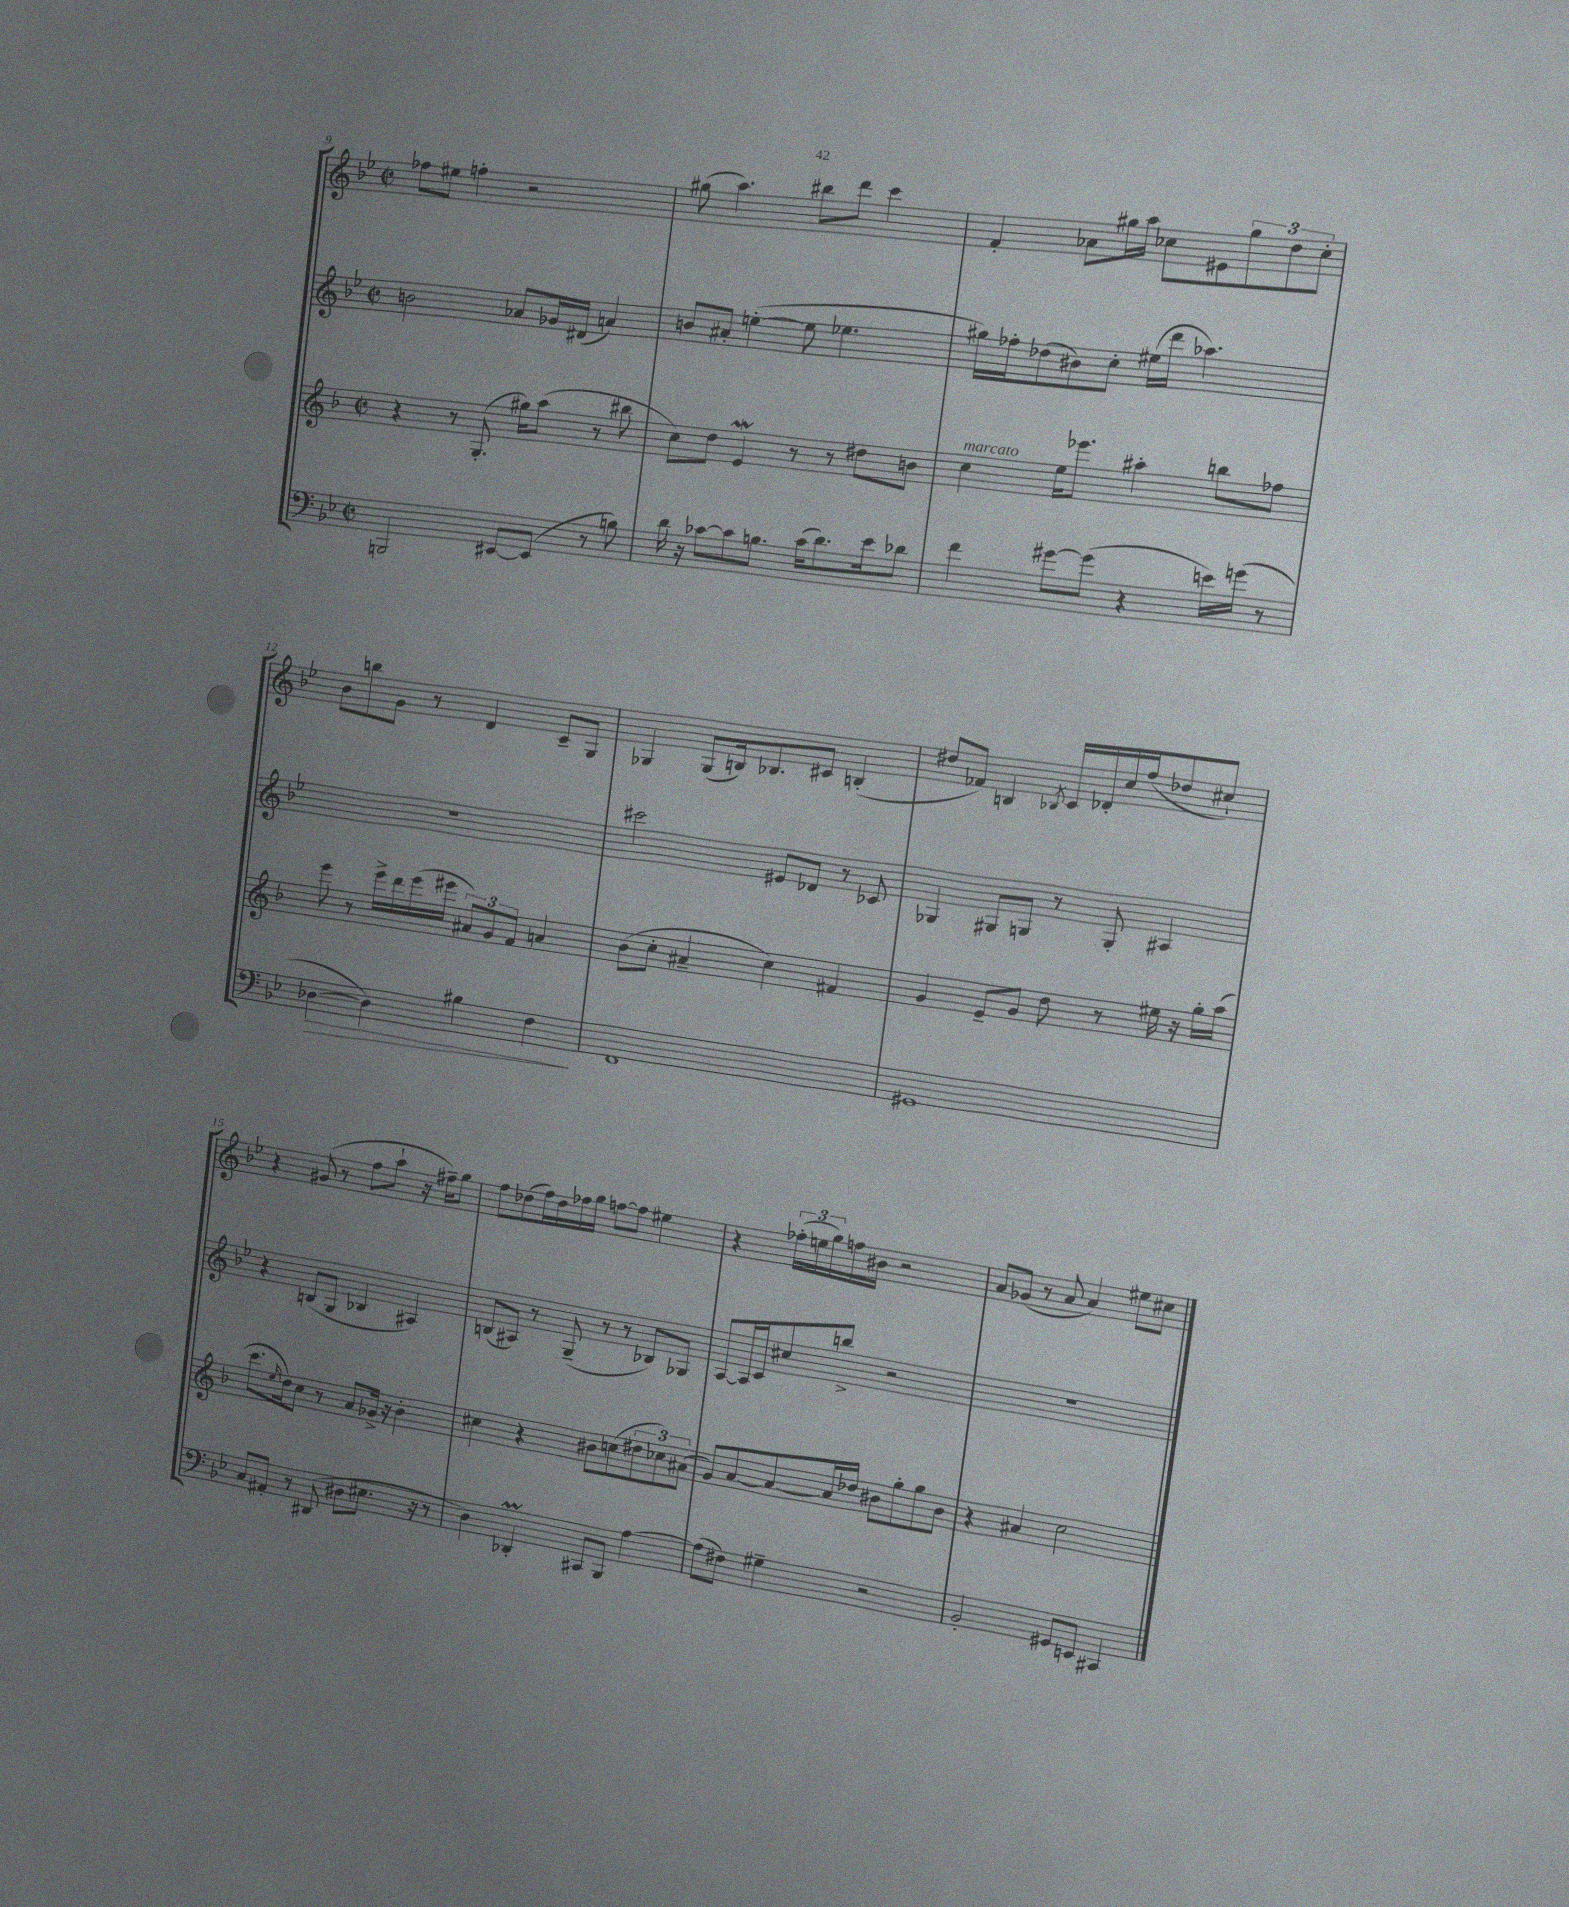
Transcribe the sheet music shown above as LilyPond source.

<<
\new StaffGroup <<
\new Staff = "s0" {
    \clef treble \key bes \major \defaultTimeSignature \time 2/2
    fes''8 eis''8 f''4-. r2 |
    gis''8( a''4.) bis''8 d'''8 c'''4 |
    f'4-. aes'8 gis''16 a''16 ces''8 eis'8 \tuplet 3/2 { gis''8 d''8 ces''8-. } |
    bes'8 b''8 g'8 r8 d'4 c'8-- g8 |
    ges4 ges8( b16) bes8. cis'8 b4-.( |
    dis''8 fes'8) b4 \acciaccatura { bes8 } c'16 des'16-. c''16 f''16( des''8 cis''8-!) |
    r4 gis'8( r8 f''8 a''8-! r16 fis''16--) g''8 |
    f''8 des''8( f''16) des''16 fes''16 g''16 f''8~ f''8 eis''4 |
    r4 \tuplet 3/2 { fes''16-.( e''16 g''16) } f''16 bis'16 r2 |
    a'8 ges'8( r8 a'8 a'4) eis''8 cis''8 \bar "|." |
}
\new Staff = "s1" {
    \clef treble \key bes \major \defaultTimeSignature \time 2/2
    b'2 aes'8 ges'16 dis'16( a'4) |
    b'8 ais'8-. e''4~-.( e''8 ees''4. |
    gis''16) fes''16-. des''8( bis'8) c''8-. eis''16( d'''16 aes''4.) |
    R1 |
    cis'''2 eis'8 des'8 r8 ces'8 |
    ges4 gis8 g8 r8 g8-. ais4 |
    r4 b8( g8 bes4 ais4) |
    b8( ais8) r8 g8--( r8 r8 bes8) ges8 |
    a8~ a16 c'16 cis''8 b''8-> r2 |
    R1 \bar "|." |
}
\new Staff = "s2" {
    \clef treble \key f \major \defaultTimeSignature \time 2/2
    r4 r8 g8.-.( gis''16) a''8( r8 bis''8 |
    c''8) d''8 e'4\mordent r8 r8 dis''8 b'8 |
    c''4^\markup { \italic "marcato" } e''16 ees'''8. ais''4-. b''8 fes''8 |
    e'''8 r8 e'''16-> d'''16 e'''16( eis'''16 \tuplet 3/2 { ais'8) g'8 f'8 } a'4 |
    bes'8( c''8-. ais'4-- c''4) fis'4 |
    g'4 e'8-- g'8 d''8 r8 eis''16 r16 g''16-. a''16( |
    c'''8. \grace { e''16 } d''16) c''8 r8 a'8 ges'16-> r16 bes'4-. |
    cis''4 r4 bis'8 c''8( \tuplet 3/2 { dis''8 ces''8) ais'8( } |
    g'8) a'8~ a'8~ a'16 des''16 bis'8 g''8-. g''8 bis'8 |
    r4 ais'4 c''2 \bar "|." |
}
\new Staff = "s3" {
    \clef bass \key bes \major \defaultTimeSignature \time 2/2
    b,,2 eis,8~ eis,8( r8 b8) |
    d'16 r16 ces'8~ ces'8 b8. ces'16( d'8.) ees'16 des'8 |
    f'4 gis'8~ gis'8( r4 e'16) g'16( r8 |
    des4~\> des4) bis4 f4\! |
    f,1 |
    gis,1 |
    c8 ais,8-. r8 dis,8( dis8 eis8. r16 r8 |
    d4) des,4-.\prall cis,8 bes,,8 a4~ |
    a8( fis8) gis4-- r2 |
    bes,2-. gis,8 e,8 cis,4 \bar "|." |
}
>>
>>
\layout { \context { \Score currentBarNumber = #9 } }
